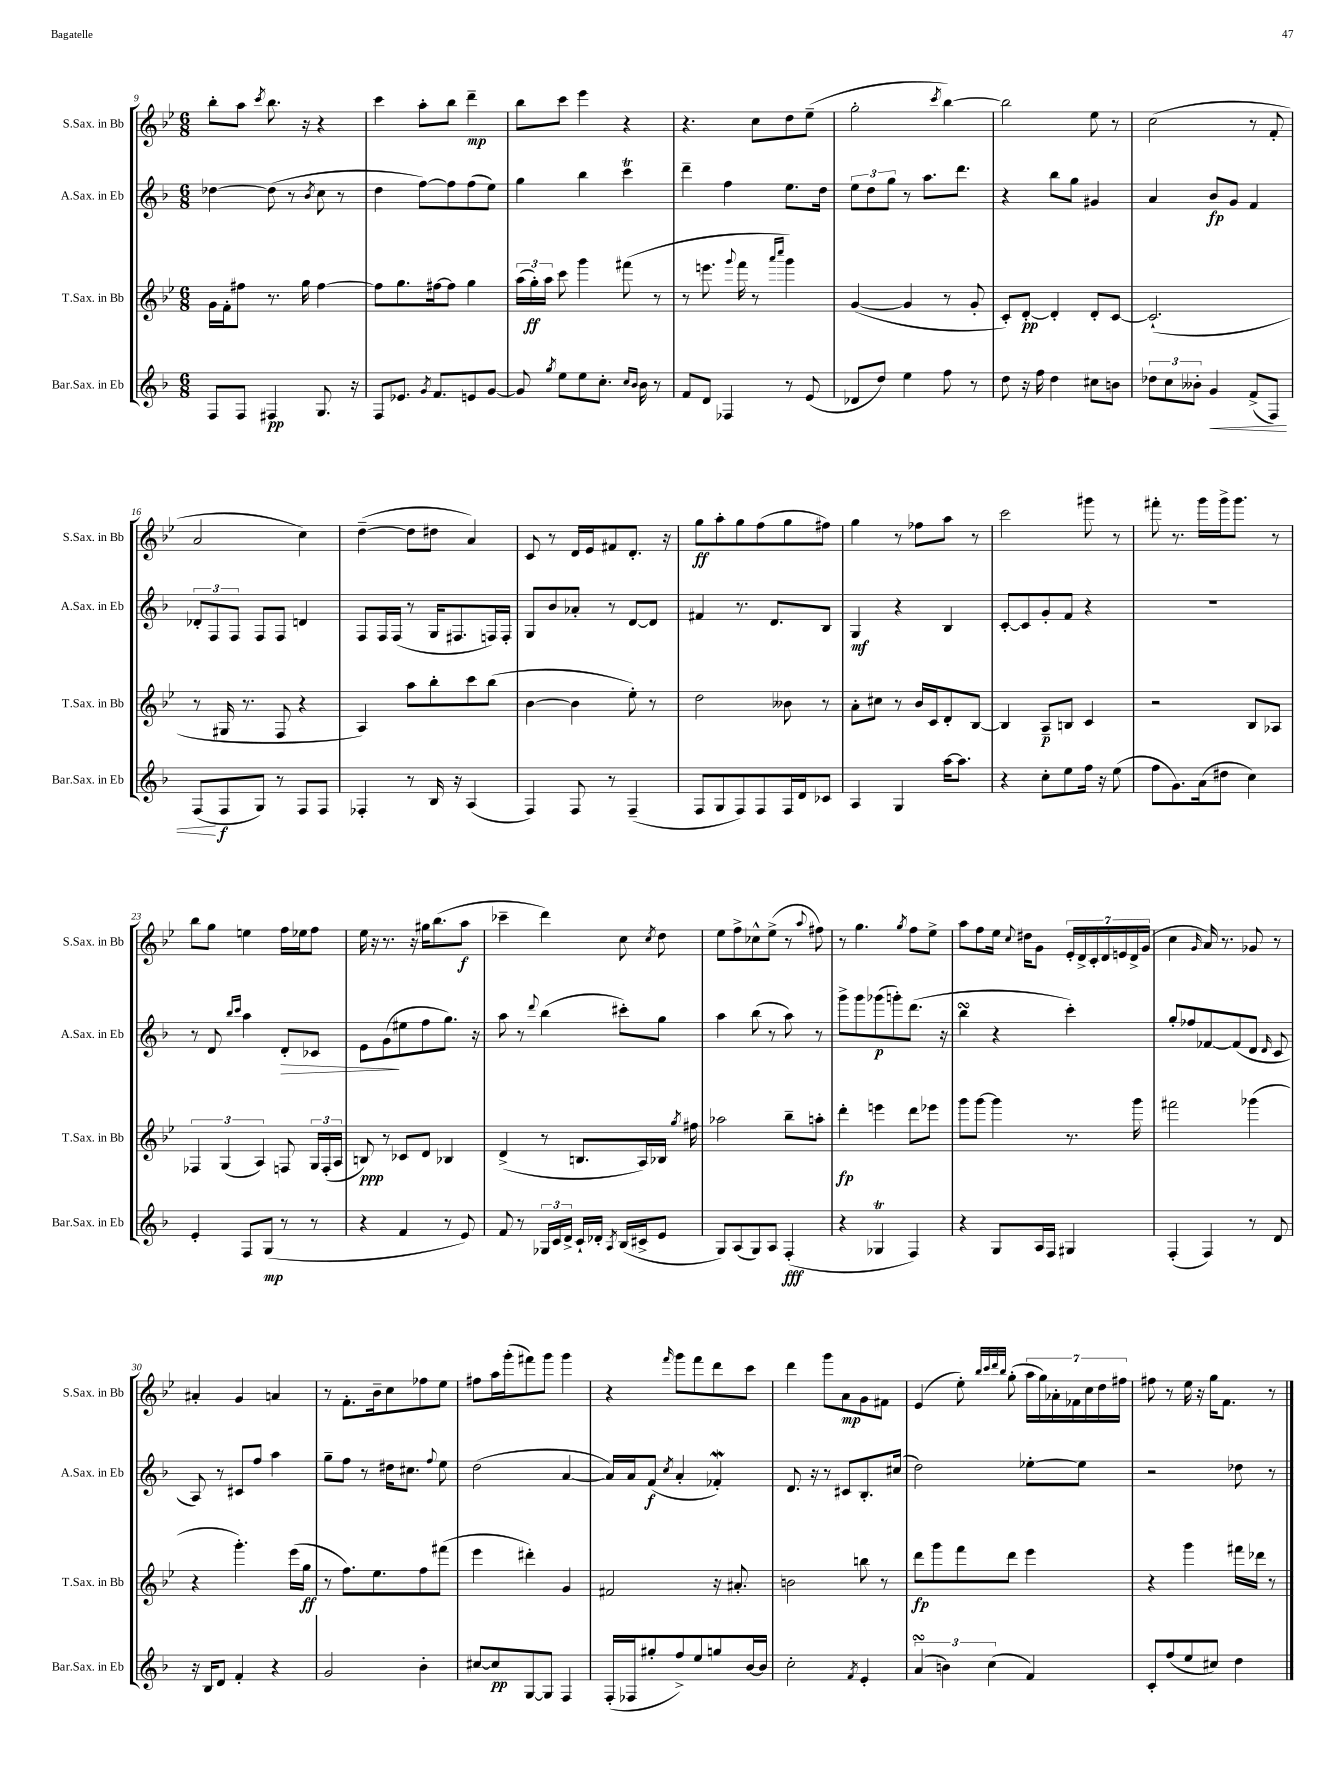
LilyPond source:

<<
\new StaffGroup <<
\new Staff = "s0" \with { instrumentName = "S.Sax. in Bb" shortInstrumentName = "S.Sax. in Bb" } {
    \clef treble \key bes \major \numericTimeSignature \time 6/8
    \autoBeamOff bes''8[-. a''8] \acciaccatura { c'''8 } bes''8. r16 r4 |
    c'''4 a''8[-. bes''8] d'''4--\mp |
    bes''8[ c'''8] ees'''4 r4 |
    r4. c''8[ d''8 ees''8]--( |
    g''2-. \acciaccatura { c'''8 } bes''4~) |
    bes''2 ees''8 r8 |
    c''2( r8 f'8-. |
    a'2 c''4) |
    d''4~--( d''8[ dis''8] a'4) |
    c'8 r8 d'16[ ees'16 fis'8 d'8.]-. r16 |
    g''8[\ff a''8-. g''8 f''8( g''8 fis''8]) |
    g''4 r8 fes''8[ a''8] r8 |
    c'''2 gis'''8 r8 |
    fis'''8-. r8. g'''16[ g'''16-> g'''8.] r8 |
    bes''8[ g''8] e''4 f''16[ ees''16 f''8] |
    ees''16 r16 r8. r16 gis''16[ bes''8.( a''8]\f |
    ces'''4-- d'''4) c''8 \acciaccatura { c''8 } d''8 |
    ees''8[ f''8-> ces''8-^ ees''8]->( r8 \appoggiatura { a''8 } fis''8) |
    r8 g''4. \acciaccatura { g''8 } f''8[ ees''8]-> |
    a''8[ f''8 ees''16] \appoggiatura { c''8 } dis''16[ g'8] \tuplet 7/4 { ees'16[-. d'16-> c'16-. d'16 e'16 d'16-> g'16]( } |
    c''4 \grace { g'16 } a'16) r8. ges'8 r8 |
    ais'4-. g'4 a'4 |
    r8 f'8.[-. bes'16-- c''8 fes''8 ees''8] |
    fis''8[ a''16 g'''16-.( fis'''8) g'''8] g'''4 |
    r4 \grace { f'''16 } g'''8[ f'''8 d'''8 c'''8] |
    d'''4 g'''8[ a'8\mp g'8 fis'8] |
    ees'4( ees''8-.) \grace { bes''32[ c'''32 d'''32 bes''32] } g''8-.( \tuplet 7/4 { a''16[ g''16) aes'16-. fes'16 c''16 d''16 fis''16] } |
    fis''8 r8 ees''16 r16 g''16[ f'8.] r8 \bar "|." |
}
\new Staff = "s1" \with { instrumentName = "A.Sax. in Eb" shortInstrumentName = "A.Sax. in Eb" } {
    \clef treble \key f \major \numericTimeSignature \time 6/8
    \autoBeamOff des''4~ des''8( r8 \acciaccatura { bes'8 } c''8 r8 |
    d''4 f''8[~) f''8 f''8( e''8]) |
    g''4 bes''4 c'''4\trill |
    d'''4-- f''4 e''8.[ d''16] |
    \tuplet 3/2 { e''8[ d''8 g''8] } r8 a''8.[ d'''8.] |
    r4 bes''8[ g''8] gis'4 |
    a'4 bes'8[\fp g'8] f'4 |
    \tuplet 3/2 { des'8[-. f8 f8] } f8[ f8] d'4 |
    f8[ f16 f16]( r8 g16[ fis8. f16) f16]-. |
    g8[ bes'8 aes'8]-. r8 d'8[~ d'8] |
    fis'4 r8. d'8.[ bes8] |
    g4\mf r4 bes4 |
    c'8[~-. c'8 g'8-. f'8] r4 |
    R2. |
    r8 d'8 \grace { bes''16[ c'''16] } a''4 d'8[-.\> ces'8] |
    e'8[ g'8\!( eis''8 f''8 g''8.]) r16 |
    a''8 r8 \appoggiatura { d'''8 } bes''4( cis'''8[-.) g''8] |
    a''4 bes''8( r8 a''8) r8 |
    g'''8[-> g'''8 ges'''8\p( g'''8-.) d'''8.]( r16 |
    bes''4\turn r4 c'''4-.) |
    g''8[-. fes''8 fes'8~ fes'8( d'8] \grace { d'16 } c'8 |
    a8) r8 cis'8[ f''8] a''4 |
    g''8[-- f''8] r8 dis''16[ cis''8.] \appoggiatura { f''8 } e''8 |
    d''2( a'4~ |
    a'16[) a'16 f'8]\f( \acciaccatura { c''8 } a'4-. fes'4-.\mordent) |
    d'8. r16 r8 cis'8[ bes8.-. cis''16]( |
    d''2) ees''8[~-. ees''8] |
    r2 des''8 r8 \bar "|." |
}
\new Staff = "s2" \with { instrumentName = "T.Sax. in Bb" shortInstrumentName = "T.Sax. in Bb" } {
    \clef treble \key bes \major \numericTimeSignature \time 6/8
    \autoBeamOff g'16[ f'16-. fis''8] r8. g''16 fis''4~ |
    fis''8[ g''8. fis''16~ fis''8] g''4 |
    \tuplet 3/2 { a''16[( g''16-.\ff) a''16] } c'''8 g'''4 fis'''8( r8 |
    r8 e'''8. \appoggiatura { g'''8 } f'''16 r8 \grace { a'''16[ c''''16] } g'''4) |
    g'4~( g'4 r8 g'8-. |
    c'8[-.) d'8]~-.\pp d'4-. d'8[-. c'8]~ |
    c'2.-!( |
    r8 gis16 r8. f8 r4 |
    a4) a''8[ bes''8-. c'''8 bes''8]( |
    bes'4~ bes'4 ees''8-.) r8 |
    d''2 beses'8 r8 |
    a'8[-. cis''8] r8 bes'16[ c'16 d'8-. bes8]~ |
    bes4 a8[--\p b8] c'4 |
    r2 bes8[ aes8] |
    \tuplet 3/2 { fes4 g4( a4) } f8 \tuplet 3/2 { g16[ f16-.( a16] } |
    b8\ppp) r8 ces'8[ d'8] bes4 |
    d'4->( r8 b8.[ a16) bes16] \acciaccatura { g''8 } fis''16 |
    aes''2 bes''8[-- a''8]-. |
    d'''4-.\fp e'''4 d'''8[ ees'''8] |
    g'''8[ g'''8]~ g'''4 r8. g'''16 |
    fis'''2 ges'''4( |
    r4 g'''4.-.) ees'''16[( g''16]\ff |
    r8 f''8.[) ees''8. f''8 fis'''8]( |
    ees'''4 dis'''4-.) g'4 |
    fis'2 r16 ais'8.-. |
    b'2 b''8 r8 |
    d'''8[\fp g'''8 f'''8 d'''8] ees'''4 |
    r4 g'''4 fis'''16[ des'''16] r8 \bar "|." |
}
\new Staff = "s3" \with { instrumentName = "Bar.Sax. in Eb" shortInstrumentName = "Bar.Sax. in Eb" } {
    \clef treble \key f \major \numericTimeSignature \time 6/8
    \autoBeamOff f8[ f8] fis4\pp g8. r16 |
    f8[ ees'8.] \acciaccatura { g'8 } f'8.[ e'8 g'8]~ |
    g'8 \acciaccatura { g''8 } e''8[ e''8 c''8.]-. \grace { c''16[ bes'16] } bes'16 r8 |
    f'8[ d'8] fes4 r8 e'8( |
    des'8[ d''8]) e''4 f''8 r8 |
    d''8 r16 f''16 d''4 cis''8[ b'8] |
    \tuplet 3/2 { des''8[ c''8 beses'8]-. } g'4\< f'8[->( f8]) |
    f8[\!( f8\f g8]) r8 f8[ f8] |
    fes4-. r8 bes16 r16 a4( |
    f4) f8 r8 f4--( |
    f8[ g8 f8) f8 f16 d'16 ces'8] |
    a4 g4 a''16[~ a''8.] |
    r4 c''8[-. e''8 f''16] r16 e''8( |
    f''8[ g'8.) a'16( dis''8] c''4) |
    e'4-. f8[ g8]\mp( r8 r8 |
    r4 f'4 r8 e'8) |
    f'8 r8 \tuplet 3/2 { ges16[ c'16 d'16]-> } c'16[-! des'16]-. \acciaccatura { a8 } bes16[( cis'16-> e'8] |
    g8[) a8( g8) a8] f4-.\fff( |
    r4 ges4\trill f4) |
    r4 g8[ a16 f16] gis4 |
    f4-.( f4) r8 d'8 |
    r16 bes16[ d'8] f'4-. r4 |
    g'2 bes'4-. |
    cis''8[~ cis''8\pp g8~ g8] f4 |
    f16[-.( fes16 gis''8-. f''8->) e''8 g''8 bes'16~ bes'16] |
    c''2-. \acciaccatura { f'8 } e'4-. |
    \tuplet 3/2 { a'4\turn( b'4) c''4( } f'4) |
    c'8[-. f''8( e''8 cis''8]) d''4 \bar "|." |
}
>>
>>
\layout { \context { \Score currentBarNumber = #9 } }
